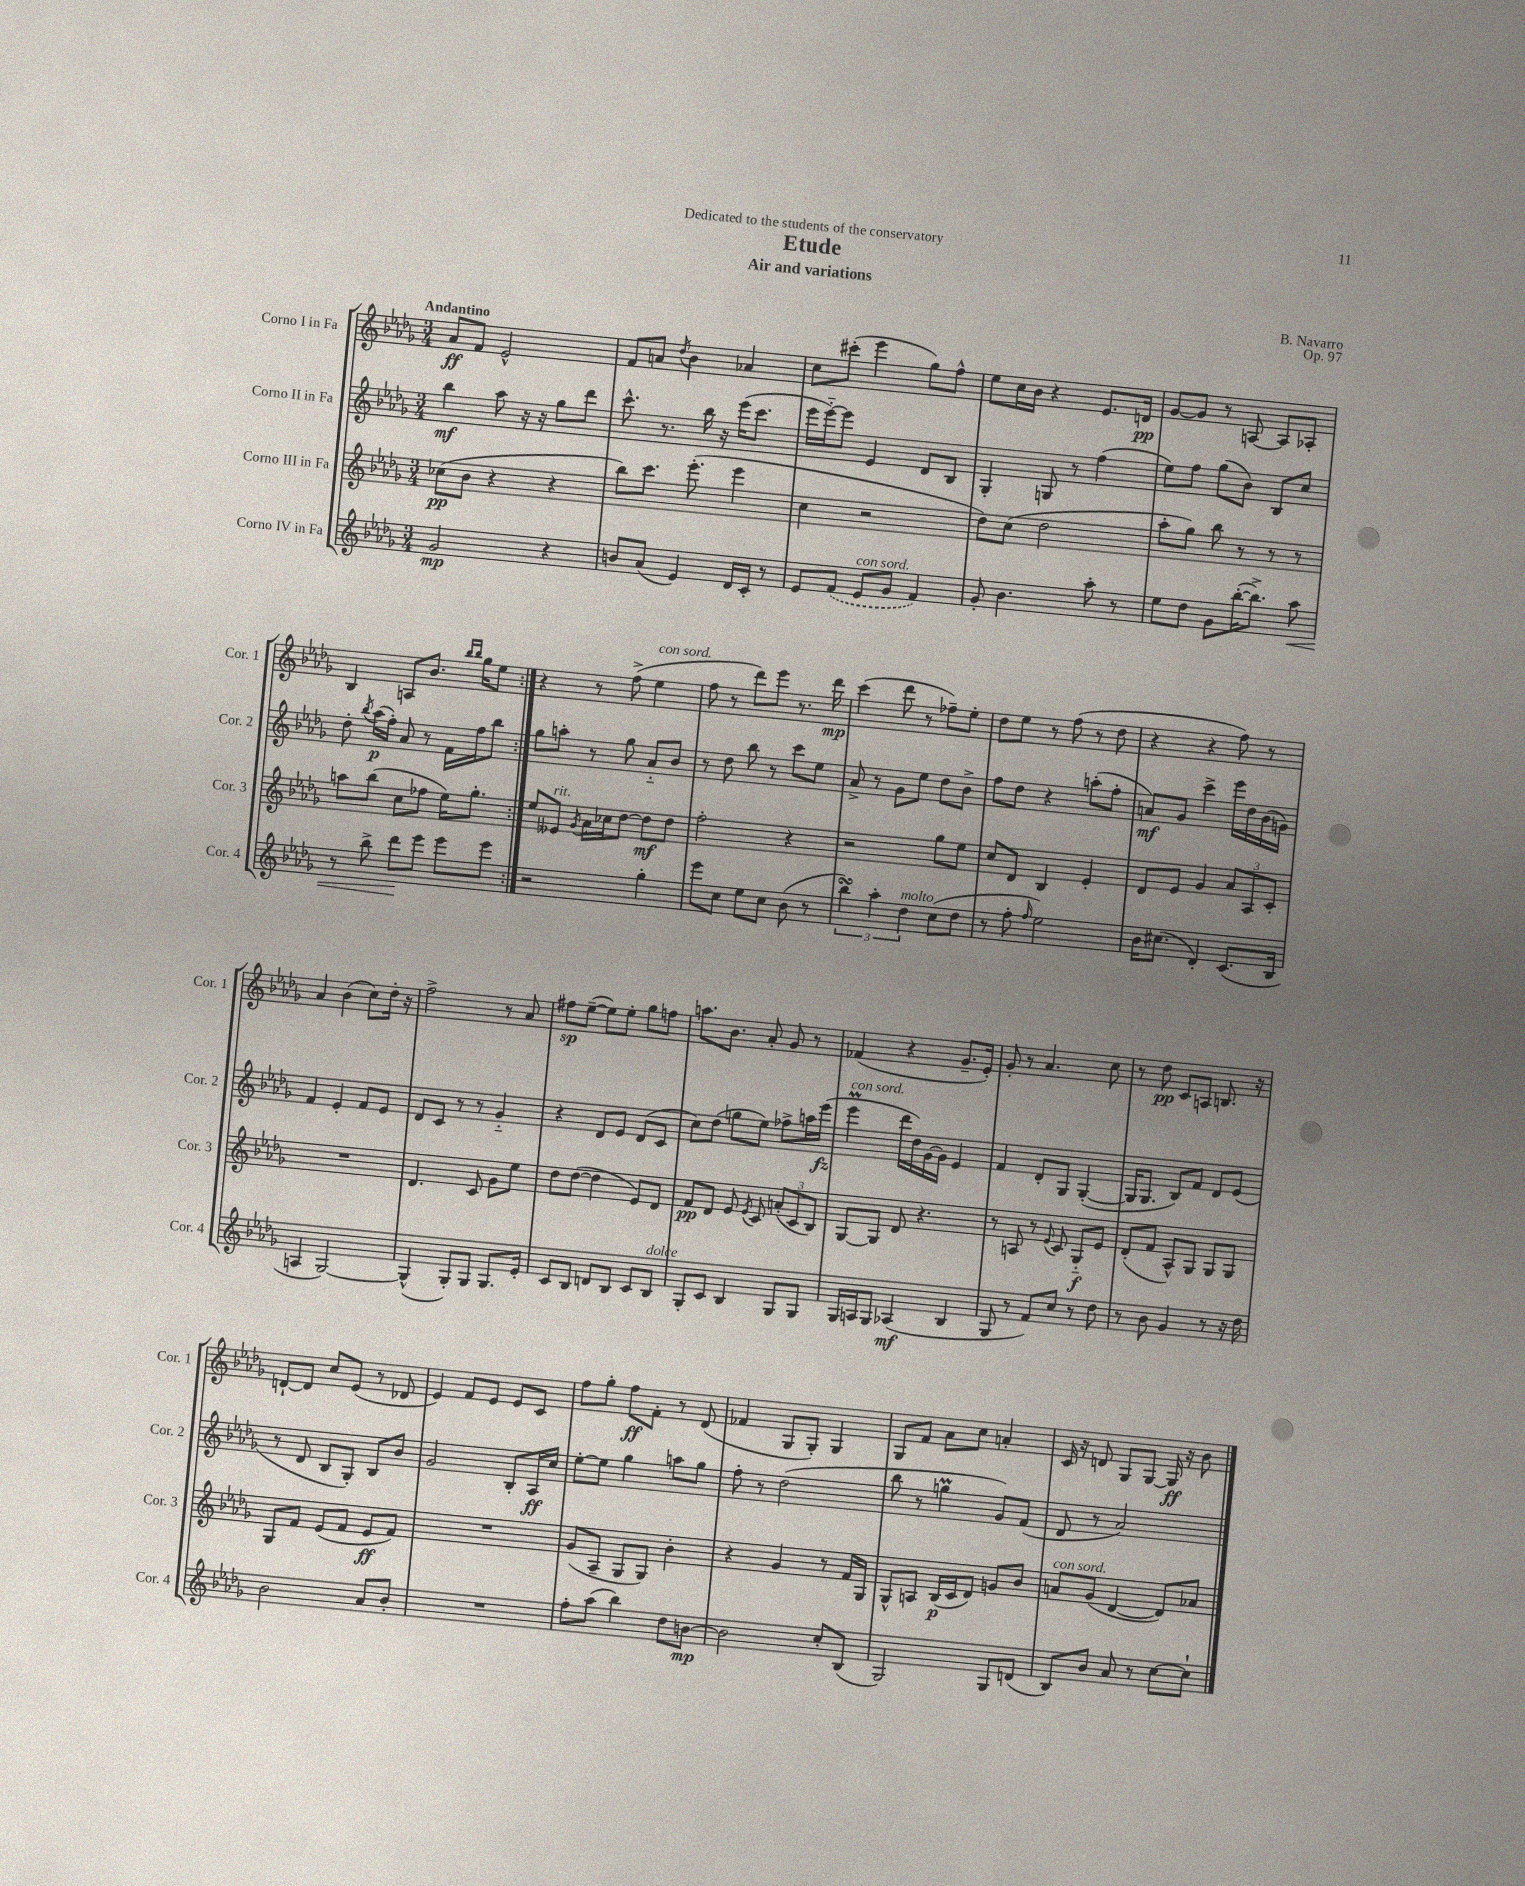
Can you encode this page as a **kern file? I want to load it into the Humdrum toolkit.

**kern	**kern	**kern	**kern
*staff4	*staff3	*staff2	*staff1
*clefG2	*clefG2	*clefG2	*clefG2
*k[b-e-a-d-g-]	*k[b-e-a-d-g-]	*k[b-e-a-d-g-]	*k[b-e-a-d-g-]
*M3/4	*M3/4	*M3/4	*M3/4
2g-/	(8cc-\L	4bb-\	8a-/L
.	8b-\J	.	8f/J
.	4r	8aa-\	2e-^^/
.	.	16r	.
.	.	16r	.
4r	4r	8gg-\L	.
.	.	8ddd-\J	.
=	=	=	=
8b/L	8bb-\L)	8.ccc^^\	8f/L
(8a-/J	8.ccc\J	.	8a/J
.	.	8.r	.
.	.	.	8qdd-/
4e-/)	.	.	4b-\
.	(8.eee-'\	.	.
.	.	16bb-\	.
.	.	16r	.
16d-/LL	4eee-\	(16eee-\LK	4a-/
16c'/JJ	.	8.ccc\J	.
8r	.	.	.
=	=	=	=
8e-/L	4cc\	16eee-\LL	8cc\L
.	.	[16eee-'~\J)	.
(8f/J	.	8eee-\]J	(8ccc#'\J
8e-/L	2r	4e-/	4eee-\
8g-/J	.	.	.
4f/)	.	8d-/L	8gg-\L)
.	.	8B-/J	8ff^^\J
=	=	=	=
8g-'/	8dd-\L)	4G-'/	8ee-\L
4.b-\	(8cc\J	.	16cc\L
.	.	.	16b-\JJ
.	2dd-\	8G/	4r
.	.	8r	.
8aa-'\	.	(4ff\	8.e-/L
8r	.	.	.
.	.	.	16d/Jk
=	=	=	=
8ee-\L	8aa-'\L	8ee-\L)	[8g-/L
8dd-\J	8gg-\J)	8ff\J	8g-/]J
8g-\L	8bb-\	(8gg-\L	8r
([16bb-'\K	8r	8b-\J)	[8A/
8.bb-^\]J)	.	.	.
.	8r	8B-/L	8A/]L
8aa-\	8r	8cc/J	8A-'/J
=	=	=	=
8r	8aa\L	8dd-'\	4B-/
.	.	8qbb-/	.
8bb-^\	(8bb-\J	(16aa-\LL	.
.	.	16ff'\JJ)	.
8ddd-\L	8cc\L	8a-/	8A/L
8eee-\J	8ff-\J	8r	8.b-/J
8eee-\L	16ee-\LK)	16f\LL	.
.	.	.	16qqbb-/LL
.	.	.	16qqbb-/JJ
.	8.gg-'\J	16ff\J	16gg-\LK
8eee-\J	.	8bb-\J	8ee-\J
=:|!	=:|!	=:|!	=:|!
2r	8ee-/L	8gg-\L	4r
.	8e--/J	8aa'\J	.
.	8qg-/	.	.
.	16a-\LL	8r	8r
.	16cc-\J	.	.
.	[8dd-\J	8gg-\	(8ff^\
4gg-'\	8dd-\]L	8a-'~/L	4ee-\
.	8dd-\J	8b-/J	.
=	=	=	=
8eee-\L	2ff'\	8r	8ff\
8cc\J	.	8dd-\	8r
8ee-\L	.	8bb-\	8ddd-\L)
8cc\J	.	8r	8eee-\J
(8b-\	4r	8ccc\L	8.r
8r	.	8ee-\J	.
.	.	.	16ddd-\
=	=	=	=
6bb-\)	2r	8a-^/	(4ccc\
.	.	8r	.
6aa-'\	.	.	.
.	.	8g-\L	8ddd-\
6dd-\	.	.	.
.	.	8ee-\J	8r
(8cc\L	8gg-\L	8dd-\L	8ff-~\L)
8dd-\J	8ee-\J	8b-^\J	8ee-'\J
=	=	=	=
8r	8cc/L	8ff\L	8dd-\L
8ff'\	8d-/J	8dd-\J	8ee-\J
16qqff/	.	.	.
2ee-\)	4B-/	4r	8r
.	.	.	(8ff\
.	4e-'/	(8aa'\L	8r
.	.	8ff'\J	8dd-\
=	=	=	=
16b-\LK	8d-/L	8a/L)	4r
(8.cc#\J	.	.	.
.	8e-/J	8g-/J	.
4d-'/)	4g-/	4ccc^\	4r
(8.c/L	12a-/L	16eee-\LL	8ff\)
.	.	16dd-\	.
.	12A-/	.	.
.	.	(16b-\	8r
.	12c'/J	.	.
16B-/Jk	.	16g\JJ)	.
=	=	=	=
4A/	2.r	4f/	4a-/
[2G-/)	.	4e-'/	(4b-\
.	.	8f/L	8cc\L)
.	.	8e-/J	16dd-'\Jk
.	.	.	16r
=	=	=	=
(4G-^^/]	4.d-/	8d-/L	2ff^\
.	.	8c/J	.
8G-'/L)	.	8r	.
8G-/J	8c/	8r	.
8.G-/L	8g-\L	4g-'~/	8r
.	8ee-\J	.	8a-/
16e-'/Jk	.	.	.
=	=	=	=
8c/L	8dd-\L	4r	8ff#\L
8B-/J	([8dd-\J	.	([8ee-~\J
8d/L	4dd-\]	8d-/L	8ee-\]L)
8B-/J	.	8e-/J	8ee-'\J
8c/L	8e-/L)	(8d-/L	8gg-\L
8B-/J	8d-/J	8c/J	8ff\J
=	=	=	=
8G-'/L	8f/L	8cc\L)	8.aa\L
8c/J	8d-/J	(8dd-\J	.
.	.	.	8.b-\J
4B-/	8e-/	8gg\L	.
.	8qe-/	.	.
.	8c/	8ee-\J)	8a-'/
8G-/L	(12a'/L	8ff-^\L	8g-/
.	12c/	.	.
8G-/J	.	16aa\L	8r
.	12B-/J)	.	.
.	.	(16eee-\JJ	.
=	=	=	=
16G-/LL	[8G-/L	4eee-\	(4f-/
16A/J	.	.	.
8G-/J	8G-/]J	.	.
(4A-/	8d-/	16ddd-\LL	4r
.	.	16dd-\)	.
.	4.r	[16g-\	.
.	.	16g-\]JJ	.
4B-/	.	4e-/	8.g-~/L
.	.	.	16e-'/Jk)
=	=	=	=
8G-/	8r	4f/	8g-'/
8r	8A/	.	8r
8f/L)	8r	8d-'/L	4.a-/
.	8qqe-/	.	.
8cc/J	8c/	8G-/J	.
8r	8G-'~/L	([4G-'/	.
8dd-\	8e-/J	.	8cc\
=	=	=	=
8r	(8d-'/L	16G-/]LK	8r
.	.	8.G-/J	.
8b-\	8f/J	.	8dd-\
4g-/	8A-^^/L)	8B-/L)	8c/L
.	8G-/J	8f/J	8A/J
8r	8G-/L	8d-/L	8.B/
16r	8G-/J	(8e-/J	.
16dd-\	.	.	16r
=	=	=	=
2b-\	8G-/L	8r	[8d`/L
.	8f/J	8d-/	8d/]J
.	(8e-/L	8B-/L	8cc/L
.	8f/J	8G-'/J)	(8e-/J
8a-/L	8e-/L	8B-/L	8r
8b-'/J	8f/J)	8b-/J	8d-/
=	=	=	=
2.r	2.r	2g-/	4e-/)
.	.	.	8f/L
.	.	.	8e-/J
.	.	8B-'/L	8e-/L
.	.	16A-/L	8c/J
.	.	16cc/JJ	.
=	=	=	=
8ff'\L	(8g-/L	[8ee-'\L	8ff\L
(8aa-\J	8A-~/J	8ee-\]J	8gg-'\J
4bb-\)	8G-/L	4gg-\	8ff\L
.	8G-/J)	.	8f'\J
8dd-\L	4b-'\	8aa\L	8r
[8b\J	.	8gg-\J	(8d-/
=	=	=	=
2b\]	4r	8ff'\	4f-/
.	.	8r	.
.	4g-/	(2dd-\	8G-/L
.	.	.	8G-'/J)
8cc'/L	8r	.	4G-/
(8B-/J	16f/LL	.	.
.	16G-/JJ	.	.
=	=	=	=
2G-/)	8G-^^/L	8bb-\	8G-/L
.	8A/J	8r	8f/J
.	(16B-/LL	4gg\	8a-\L
.	16c/J	.	.
.	8d-/J)	.	8cc\J
8G-/L	8g/L	8g-/L)	4a'/
(8d/J	8b-/J	(8f/J	.
=	=	=	=
8B-/L)	8a/L	8d-/	16c/
.	.	.	16r
8b-/J	(8g-/J	8r	8d/
8a-/	[4d-/	2a-/)	8G-/L
8r	.	.	[8G-/J
[8cc\L	8d-/]L)	.	16G-/]
.	.	.	16r
8cc`\]J	8a-/J	.	8b-\
==	==	==	==
*-	*-	*-	*-
